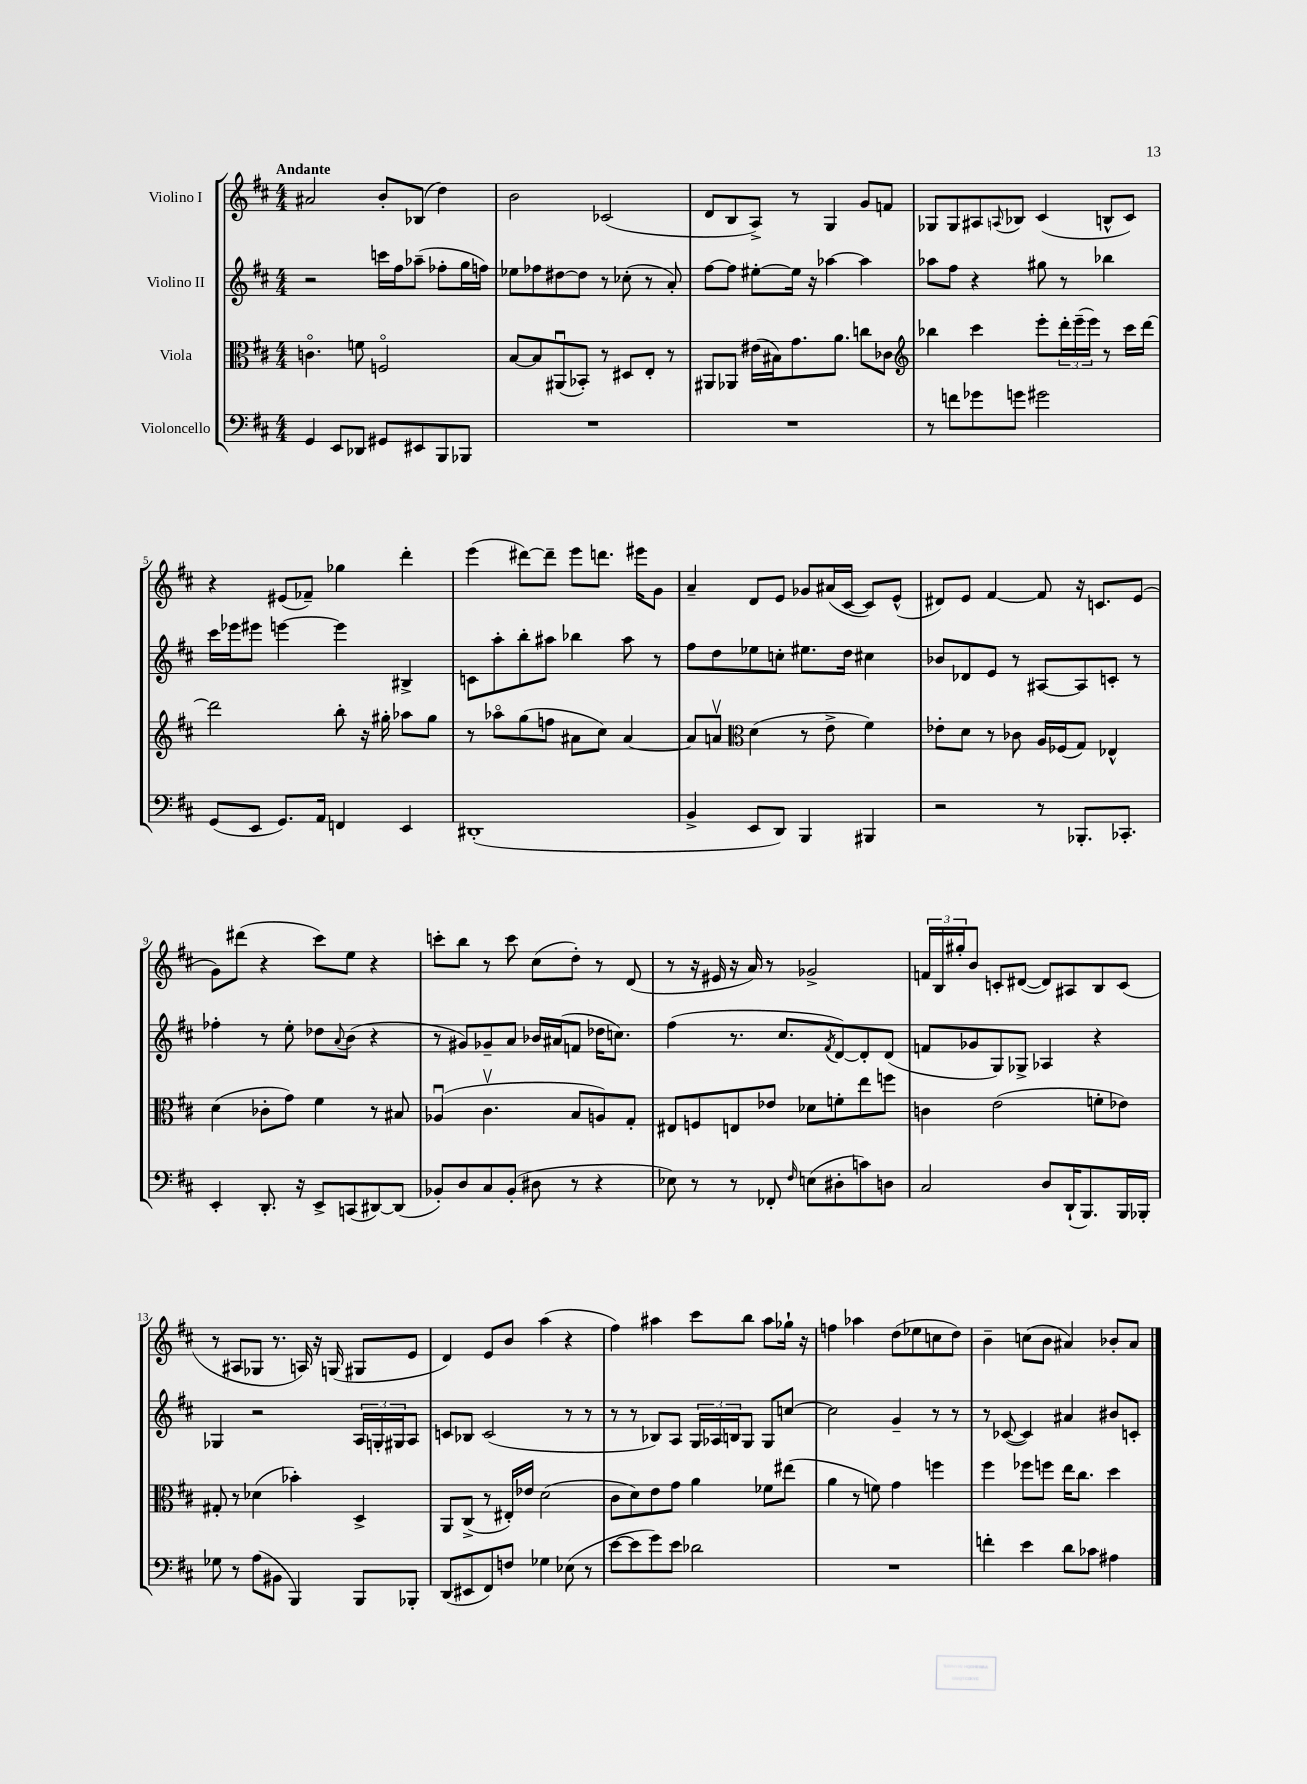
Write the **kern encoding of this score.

**kern	**kern	**kern	**kern
*part4	*part3	*part2	*part1
*staff4	*staff3	*staff2	*staff1
*I"Violoncello	*I"Viola	*I"Violino II	*I"Violino I
*clefF4	*clefC3	*clefG2	*clefG2
*k[f#c#]	*k[f#c#]	*k[f#c#]	*k[f#c#]
*M4/4	*M4/4	*M4/4	*M4/4
=1	=1	=1	=1
!	!	!	!LO:TX:a:B:t=Andante
4GG/	4.cn\	2r	2a#X/
8EE/L	.	.	.
8DD-X/J	8fn\	.	.
8GG#X/L	2Fn/	16cccn\LL	8b'/L
.	.	16ff#\J	.
8EE#X/	.	(8aa-X~\J	(8B-X/J
8BBB/	.	8ff-X'\L	4dd\)
8BBB-X/J	.	16gg\L	.
.	.	16ffn\JJ)	.
=2	=2	=2	=2
1r	[8B/L	8ee-X\L	2b\
.	8B/]	8ff-X\	.
.	(8AA#Xu/	[8dd#X\	.
.	8BB-X'/J)	8dd#\J]	.
.	8r	8r	(2c-X/
.	8D#X/L	(8cc-X'\	.
.	8E'/J	8r	.
.	8r	8a'/)	.
=3	=3	=3	=3
1r	8AA#X/L	[8ff#\L	8d/L
.	8AA-X/J	8ff#\J]	8B/
.	(16e#X\LL	[8ee#X'\L	8A^/J)
.	16B#X\J)	.	.
.	8.g\	16ee#\Jk]	8r
.	.	16r	.
.	.	[4aa-X\	4G/
.	8.a\J	.	.
.	8ccn\L	4aa-\]	8g/L
.	8c-X\J	.	8fn/J
=4	=4	=4	=4
*	*clefG2	*	*
8r	4bb-X\	8aa-X\L	8G-X/L
8fn\L	.	8ff#\J	8G-/
8g-X\	4ccc#\	4r	8A#X/
.	.	.	8qqAn/
8gn\J	.	.	8B-X/J
2g#X\	8eee'\L	8gg#X\	(4c#/
.	24ddd'\L	8r	.
.	(24eee~\	.	.
.	24eee\JJ)	.	.
.	8r	4bb-X\	8Bn^^/L
.	16ccc#\LL	.	8c#/J)
.	[16ddd\JJ	.	.
!!LO:LB:g=z
=5	=5	=5	=5
(8GG/L	2ddd\]	16ccc#\LL	4r
.	.	16eee-X\J	.
8EE/J	.	8eee#X\J	.
8.GG/L)	.	[4eeen\	(8e#X/L
.	.	.	8f-X~/J)
16AA/Jk	.	.	.
4FFn/	8bb'\	4eee\]	4gg-X\
.	16r	.	.
.	16gg#X'\	.	.
4EE/	8aa-X\L	4B#X^/	4ddd'\
.	8gg#\J	.	.
=6	=6	=6	=6
(1DD#X'	8r	8cn\L	(4eee\
.	8aa-X\L	8aa'\	.
.	(8gg\	8bb'\	[8ddd#X\L)
.	8ffn\J	8aa#X\J	8ddd#~\J]
.	8a#X\L	4bb-X\	8eee\L
.	8cc#\J)	.	8.dddn\J
.	[4a#/	8aa#\	.
.	.	.	16eee#X\KL
.	.	8r	8g\J
=7	=7	=7	=7
4BB^/	8a#/L]	8ff#\L	4a~/
.	8anv/J	8dd\	.
*	*clefC3	*	*
8EE/L	(4d\	8ee-X\	8d/L
8DD/J)	.	8ccn'\J	8e/J
4BBB/	8r	8.ee#X\L	8g-X/L
.	8e^\	.	(16a#X/L
.	.	16dd\Jk	[16c#/JJ
4BBB#X/	4f#\)	4cc#X\	8c#/L])
.	.	.	(8e^^/J
=8	=8	=8	=8
2r	8e-X'\L	8b-X/L	8d#X/L)
.	8d\J	8d-X/	8e/J
.	8r	8e/J	[4f#/
.	8c-X\	8r	.
8r	16A/LL	[8A#X/L	8f#/]
.	(16F-X/J	.	.
8.BBB-X'/L	8G/J)	8A#/]	16r
.	.	.	8.cn/L
.	4E-X^^/	8cn'/J	.
8.CC-X'/J	.	.	.
.	.	8r	(8e/J
!!LO:LB:g=z
=9	=9	=9	=9
4EE'/	(4d\	4ff-X'\	8g\L)
.	.	.	(8ddd#X\J
8.DD'/	8c-X'\L	8r	4r
.	8g\J)	8ee'\	.
16r	.	.	.
8EE^/L	4f#\	8dd-X\L	8ccc#\L)
.	.	8qqa/	.
(8CCn/	.	(8b\J	8ee\J
[8DD#X/)	8r	4r	4r
(8DD#/J]	8B#X/	.	.
=10	=10	=10	=10
8BB-X'/L)	(4A-Xu/	8r	8cccn'\L
8D/	.	8g#X/L)	8bb\J
8C#/	4.c#v\	8g-X~/	8r
(8BB-'/J	.	8a/J	8ccc\
8D#X\	.	16b-X/LL	(8cc#\L
.	.	(16a#X/J	.
8r	8B/L	8fn/J	8dd'\J)
4r	8An/)	16dd-X\KL	8r
.	.	8.ccn\J)	.
.	8G'/J	.	(8d/
=11	=11	=11	=11
8E-X\)	8E#X/L	(4ff#\	8r
8r	8Fn/	.	16r
.	.	.	16e#X/
8r	8En/	8.r	16r
.	.	.	16a/)
8FF-X'/	8e-X/J	.	8r
.	.	8.cc#/L	.
16qqF#/	.	.	.
(8En\L	8d-X\L	.	2g-X^/
.	.	8qf#/	.
8D#X'\	8fn'\	[8d/)	.
8cn\)	8ee\	8d'/]	.
8Dn\J	8ffn\J	(8d/J	.
=12	=12	=12	=12
2C#/	4cn\	8fn/L	24fn/LL
.	.	.	24B/
.	.	.	24gg#X'/J
.	.	8g-X/	8b/J
.	(2e\	8G/)	8cn'/L
.	.	8G-X^/J	([8d#X/J
8D/L	.	4A-X/	8d#/L])
(16DD`/K	.	.	8A#X/
8.BBB/)	.	.	.
.	8fn'\L	4r	8B/
16BBB/L	8e-X\J)	.	(8c/J
16BBB-X'/JJ	.	.	.
!!LO:LB:g=z
=13	=13	=13	=13
8G-X\	8G#X'/	4G-X/	8r
8r	8r	.	8A#X/L
(8A\L	(4d-X\	2r	8G-X/J
8BB#X\J	.	.	8.r
4BBB/)	4b-X'\)	.	.
.	.	.	16An/)
.	.	.	16r
.	.	.	(16Gn/
8BBB/L	4D^/	24A/LL	8G#X/L
.	.	24Gn'/	.
.	.	24G#X/J	.
8BBB-X'/J	.	8A/J	8e/J
=14	=14	=14	=14
(8DD/L	8AA/L	8cn/L	4d/)
8EE#X/	(8C#^/J	8B-X/J	.
8FF#/)	8r	(2c/	8e/L
8Fn/J	16E#X'/LL)	.	8b/J
.	16e-X/JJ	.	.
4G-X\	(2d\	.	(4aa\
(8E-X\	.	8r	4r
8r	.	8r	.
=15	=15	=15	=15
[8e\L	8c#\L	8r	4ff#\)
8e\]	8d\)	8r	.
8g\)	8e\	8B-X/L)	4aa#X\
8e\J	8g\J	8A/J	.
2d-X\	4a\	24G/LL	8ccc#\L
.	.	24A-X/	.
.	.	24Bn/J	.
.	.	8G/J	8bb\J
.	8f-X\L	8G/L	8aa#\L
.	(8ee#X\J	[8ccn/J	16gg-X`\Jk
.	.	.	16r
=16	=16	=16	=16
1r	4a\	2cc\]	4ffn\
.	8r	.	4aa-X\
.	8fn\)	.	.
.	4g\	4g~/	(8dd\L
.	.	.	8ee-X\
.	4ffn\	8r	8ccn\
.	.	8r	8dd\J)
=17	=17	=17	=17
4fn'\	4ff#\	8r	4b~\
.	.	([8c-X/	.
4e\	8ff-X\L	4c-/])	(8ccn\L
.	8ffn\J	.	8b\J
8d\L	16ee\KL	4a#X/	4a#X/)
.	8.cc#\J	.	.
8c-X\J	.	.	.
4A#X\	4dd\	8b#X/L	8b-X'/L
.	.	8cn'/J	8a#/J
==	==	==	==
*-	*-	*-	*-
